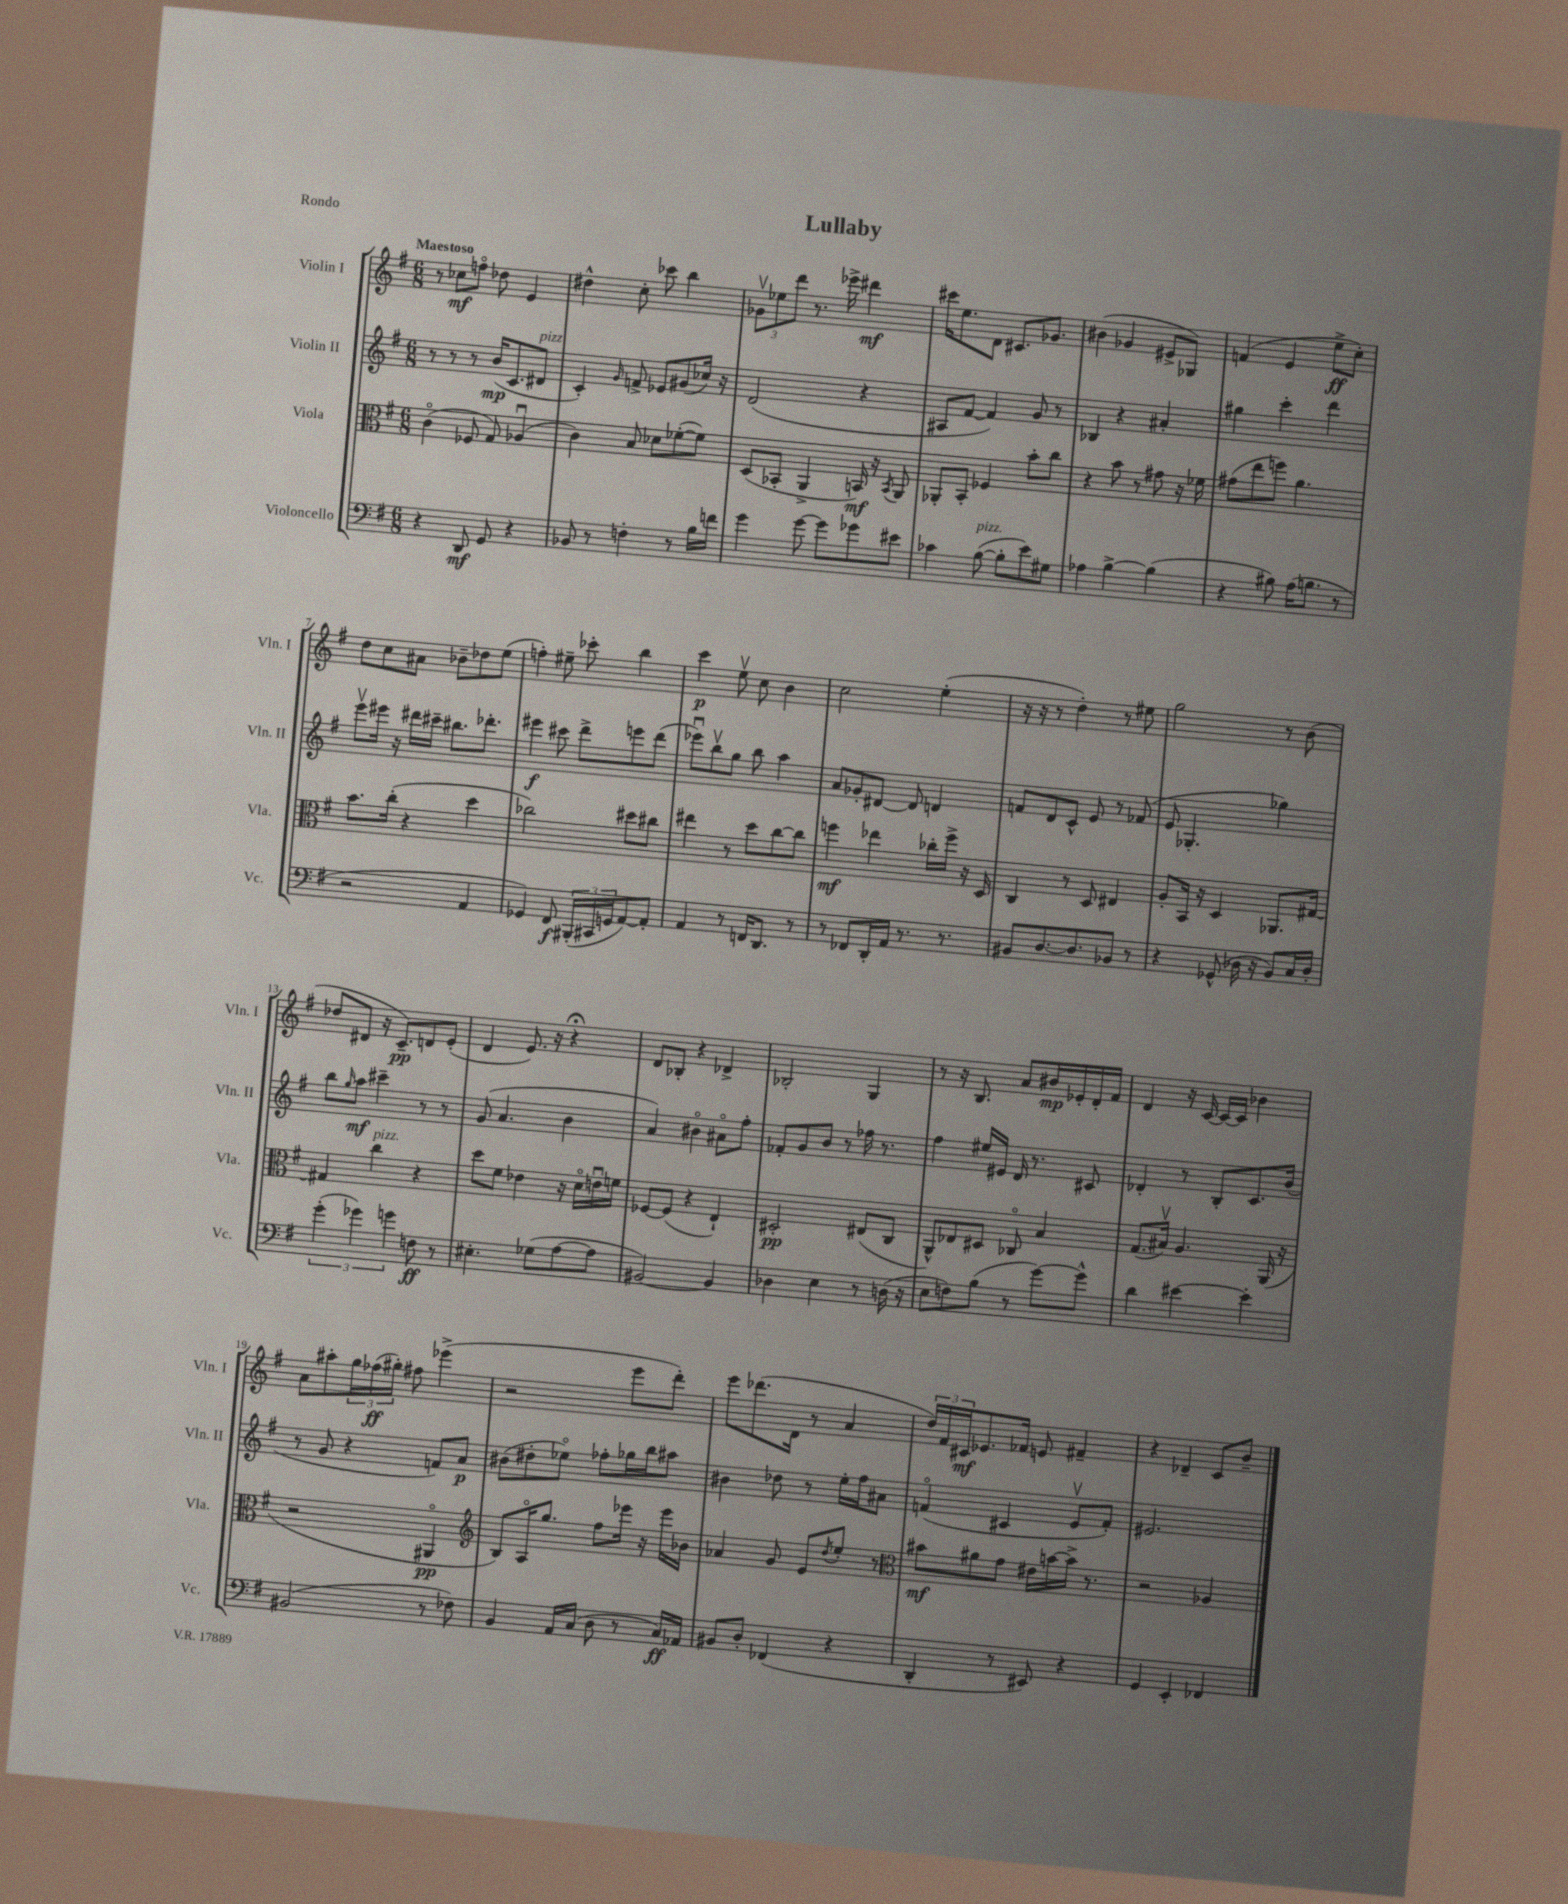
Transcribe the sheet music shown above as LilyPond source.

\header { title = "Lullaby" piece = "Rondo" }
<<
\new StaffGroup <<
\new Staff = "s0" \with { instrumentName = "Violin I" shortInstrumentName = "Vln. I" } {
    \clef treble \key g \major \numericTimeSignature \time 6/8 \tempo "Maestoso"
    r8 ces''8\mf f''8\flageolet des''8 e'4 |
    dis''4-^ c''8-. ces'''8 b''4 |
    \tuplet 3/2 { ges'8\upbow ees''8 d'''8 } r8. ees'''16-> dis'''4\mf |
    cis'''16 e''8. d'8 cis'8. ges'8. |
    bis'4( ges'4 eis'8-> ges8) |
    f'4( e'4 e''8->\ff c''8-.) |
    d''8 c''8 ais'8 bes'8-- des''8 e''8( |
    f''4-.) eis''8-- ces'''8-. b''4 |
    c'''4\p e''8\upbow c''8 b'4 |
    c''2 e''4-.( |
    r16 r16 r8 d''4-.) r8 eis''8 |
    g''2 r8 b'8( |
    des''8 dis'8 r16 c'8.--\pp) d'8 e'8-.( |
    d'4 e'8.) r16 r4\fermata |
    d'8 bes8-. r4 des'4-> |
    bes2-. g4 |
    r8 r16 b8. a'8 bis'16\mp ees'16-. d'16-. fis'16 |
    d'4 r16 c'16~ c'16~ c'16 bes'4 |
    a'8 ais''8-. \tuplet 3/2 { g''16 fes''16\ff( gis''16-.) } fis''8 ees'''4->( |
    r2 e'''8 d'''8-.) |
    e'''8 des'''8.( d'16 r8 a'4 |
    \tuplet 3/2 { d''16) fis'16 cis'16\mf } ees'8. fes'16 e'8 fis'4-- |
    r4 des'4-- c'8 b'8-- \bar "|." |
}
\new Staff = "s1" \with { instrumentName = "Violin II" shortInstrumentName = "Vln. II" } {
    \clef treble \key g \major \numericTimeSignature \time 6/8
    r8 r8 r8 b'16\mp( c'8. dis'8^\markup { \italic "pizz." } |
    c'4-.) \grace { g'16 } f'8-> ees'8 gis'8( ces''16) r16 |
    d'2( r4 |
    ais8 fis'8~ fis'4) g'8 r8 |
    bes4 r4 ais'4-. |
    gis''4 c'''4-. d'''4 |
    e'''8\upbow eis'''16 r16 dis'''16 cis'''16-- bis''8. des'''8.-. |
    eis'''4\f cis'''8 d'''8-> e'''8 d'''8( |
    ees'''8\downbow) b''8\upbow g''8 b''8 a''4 |
    a'8 ges'8-. dis'8~ dis'8 d'4 |
    f'8 d'8 c'8-^ e'8 r8 fes'8( |
    e'8 ges4.-. ges''4) |
    b''8 \grace { g''16 } a''8\mf cis'''4-- r8 r8 |
    g'8( a'4. b'4 |
    a'4) bis'4\flageolet ais'8\flageolet fis''8-. |
    fes'8-. g'8 b'8 r8 fes''16 r8. |
    fis''4 eis''16 eis'16 d'16 r8. cis'8 |
    des'4-. r8 b8-. c'8. b'16( |
    r8 g'8 r4 f'8) a'8\p |
    bis'8( dis''8-. ees''8\flageolet) fes''8-. ges''16 b''16 ais''8 |
    bis'4 des''8 r8 e''16-. fis''16 ais'8 |
    f'4\flageolet( cis'4 e'8\upbow f'8-.) |
    eis'2. \bar "|." |
}
\new Staff = "s2" \with { instrumentName = "Viola" shortInstrumentName = "Vla." } {
    \clef alto \key g \major \numericTimeSignature \time 6/8
    c'4\flageolet( fes8 g8) aes4\downbow( |
    c'4) b8 des'8 fes'8~-.( fes'8) |
    d8( bes,8-. a,4-> b,16\mf) r16 \acciaccatura { b,8 } a,8 |
    aes,8-. b,8-. fes4 b'8-. c''8 |
    r4 b'8 r8 gis'8 r16 fes'16 |
    gis'8( e''8 f''8) a'4. |
    b'8. c''16-.( r4 d''4 |
    ces''2) dis''8 cis''8 |
    eis''4 r8 d''8 c''8~ c''8 |
    f''4\mf ees''4 ces''16-. f''16-> r16 d16 |
    c4 r8 d8 eis4 |
    a8-. b,16 r16 d4 aes,8. gis16~ |
    gis4 c''4^\markup { \italic "pizz." } r4 |
    d''8 fis'8 ees'4 r16 d'16\flageolet e'16\downbow f'16 |
    fes8~ fes8( r4 e4-!) |
    dis2-.\pp eis8( c8 |
    a,8-^) ees8 dis8 ces8\flageolet b4 |
    g8.( bis16\upbow) a4. a,16( r16 |
    r2 ais,4\flageolet\pp |
    \clef treble b8) a16\flageolet g''8. fis''8 ees'''16 r16 ees'''16 bes'16 |
    aes'4 g'8 e'8 \acciaccatura { d''8 } e''8-. r8 |
    \clef alto bis'8\mf ais'8 g'8 eis'16 b'16~ b'16-> r8. |
    r2 aes4 \bar "|." |
}
\new Staff = "s3" \with { instrumentName = "Violoncello" shortInstrumentName = "Vc." } {
    \clef bass \key g \major \numericTimeSignature \time 6/8
    r4 d,8\mf g,8 r4 |
    bes,8 r8 f4-. r8 b16 f'16 |
    g'4 g'8~ g'8 ges'8 eis'8 |
    ces'4 b8~^\markup { \italic "pizz." }( b8-. e'8) gis8 |
    aes4 b4~-> b4( |
    r4 bis8) a16( b8. r8 |
    r2 a,4 |
    ges,4) fis,8\f \tuplet 3/2 { bis,,16-.( cis,16 g,16 } a,8~) a,8-. |
    a,4 r8 f,16 d,8. r8 |
    r8 fes,8 d,16-. a,16 r8. r8. |
    bis,8 d8.~ d8. bes,8 r8 |
    r4 ges,8-^( des16 r16 b,8) c16 des16-. |
    \tuplet 3/2 { g'4-.( ges'4) g'4 } f8\ff r8 |
    eis4.-. ges8( a8~ a8 |
    bis,2~) bis,4 |
    des4 e4 r8 d16( r16 |
    e8 f8) b8( r8 g'8~) g'8-^ |
    d'4 eis'4~ eis'4-. |
    bis,2( r8 fes8) |
    b,4 a,16 c16( d8 r8 c16\ff) aes,16 |
    bis,8 d8-. fes,4( r4 |
    d,4-. r8 eis,8) r4 |
    g,4 e,4-. fes,4 \bar "|." |
}
>>
>>
